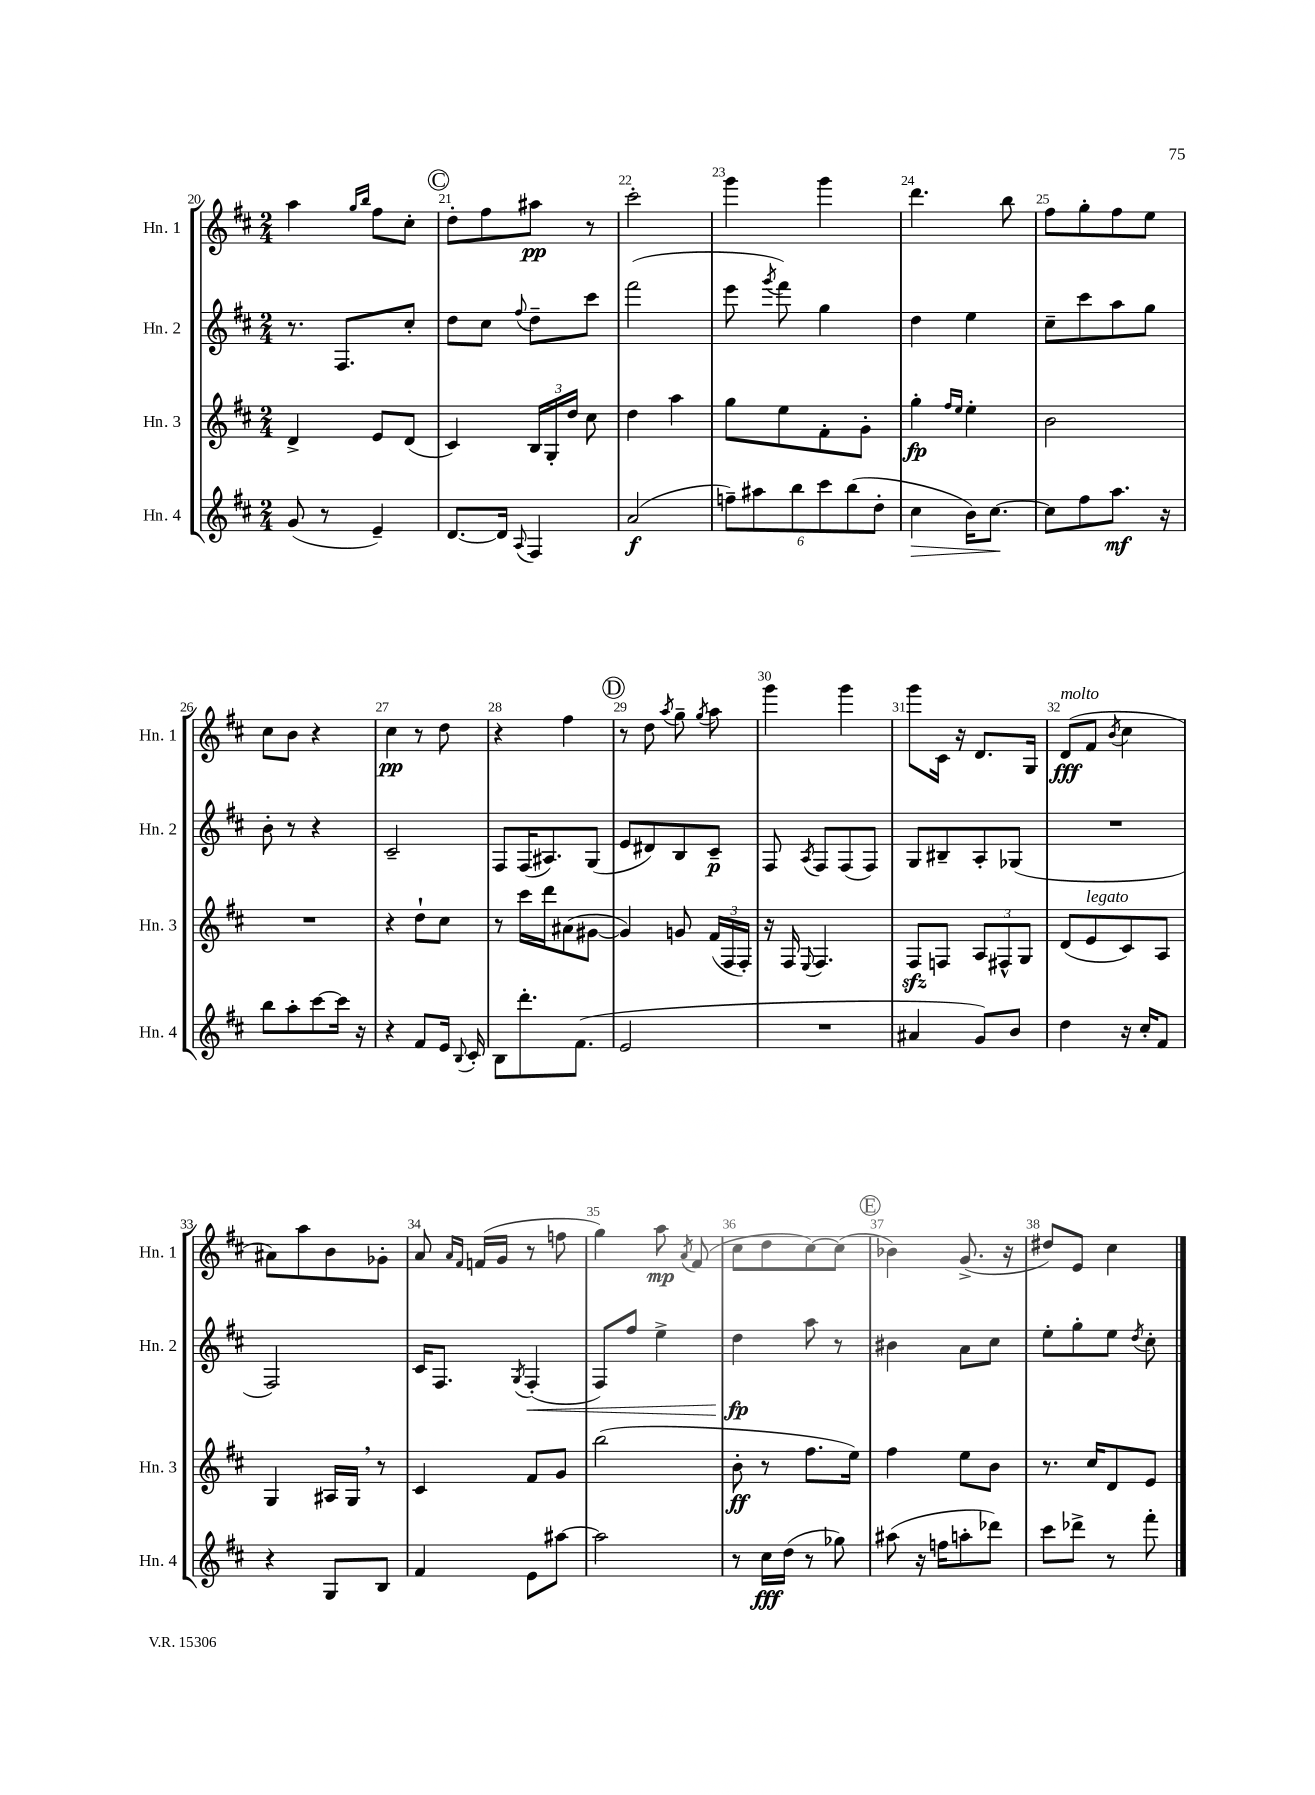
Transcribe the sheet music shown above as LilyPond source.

<<
\new StaffGroup <<
\new Staff = "s0" \with { instrumentName = "Hn. 1" shortInstrumentName = "Hn. 1" } {
    \clef treble \key d \major \numericTimeSignature \time 2/4
    \autoBeamOff a''4 \grace { g''16[ b''16] } fis''8[ cis''8]-. |
    \mark \markup { \circle "C" } d''8[-. fis''8 ais''8]\pp r8 |
    cis'''2-. |
    g'''4 g'''4 |
    d'''4. b''8 |
    fis''8[ g''8-. fis''8 e''8] |
    cis''8[ b'8] r4 |
    cis''4\pp r8 d''8 |
    r4 fis''4 |
    \mark \markup { \circle "D" } r8 d''8 \acciaccatura { a''8 } g''8-- \acciaccatura { g''8 } a''8 |
    g'''4 g'''4 |
    g'''8[ cis'16] r16 d'8.[ g16] |
    d'8[\fff^\markup { \italic "molto" }( fis'8] \acciaccatura { b'8 } cis''4 |
    ais'8[) a''8 b'8 ges'8]-. |
    a'8 \grace { a'16[ fis'16] } f'16[( g'16] r8 f''8 |
    g''4) a''8\mp \acciaccatura { a'8 } fis'8( |
    cis''8[ d''8 cis''8~) cis''8]( |
    \mark \markup { \circle "E" } bes'4) g'8.->( r16 |
    dis''8[) e'8] cis''4 \bar "|." |
}
\new Staff = "s1" \with { instrumentName = "Hn. 2" shortInstrumentName = "Hn. 2" } {
    \clef treble \key d \major \numericTimeSignature \time 2/4
    \autoBeamOff r8. fis8.[ cis''8]-. |
    \mark \markup { \circle "C" } d''8[ cis''8] \appoggiatura { fis''8 } d''8[-- cis'''8] |
    fis'''2( |
    e'''8 \acciaccatura { g'''8 } fis'''8) g''4 |
    d''4 e''4 |
    cis''8[-- cis'''8 a''8 g''8] |
    b'8-. r8 r4 |
    cis'2-- |
    fis8[ fis16( ais8.) g8]( |
    \mark \markup { \circle "D" } e'8[ dis'8) b8 cis'8]--\p |
    fis8 \acciaccatura { a8 } fis8[ fis8( fis8]) |
    g8[ bis8-- a8-. ges8]( |
    R2 |
    fis2) |
    cis'16[ fis8.] \acciaccatura { g8 } fis4-.\<( |
    fis8[) fis''8] e''4-> |
    d''4\fp\! a''8 r8 |
    \mark \markup { \circle "E" } bis'4 a'8[ cis''8] |
    e''8[-. g''8-. e''8] \acciaccatura { d''8 } cis''8-. \bar "|." |
}
\new Staff = "s2" \with { instrumentName = "Hn. 3" shortInstrumentName = "Hn. 3" } {
    \clef treble \key d \major \numericTimeSignature \time 2/4
    \autoBeamOff d'4-> e'8[ d'8]( |
    \mark \markup { \circle "C" } cis'4) \tuplet 3/2 { b16[ g16-. d''16] } cis''8 |
    d''4 a''4 |
    g''8[ e''8 fis'8-. g'8]-. |
    g''4-.\fp \grace { fis''16[ e''16] } e''4-. |
    b'2 |
    R2 |
    r4 d''8[-! cis''8] |
    r8 cis'''16[ d'''16 ais'8( gis'8]~ |
    \mark \markup { \circle "D" } gis'4) g'8 \tuplet 3/2 { fis'16[( fis16 fis16]-.) } |
    r16 fis16 \appoggiatura { e8 } fis4. |
    fis8[\sfz f8] \tuplet 3/2 { a8[ fis8-^ g8] } |
    d'8[( e'8^\markup { \italic "legato" } cis'8) a8] |
    g4 ais16[ g16] \breathe r8 |
    cis'4 fis'8[ g'8] |
    b''2( |
    b'8-.\ff r8 fis''8.[ e''16]) |
    \mark \markup { \circle "E" } fis''4 e''8[ b'8] |
    r8. cis''16[ d'8 e'8] \bar "|." |
}
\new Staff = "s3" \with { instrumentName = "Hn. 4" shortInstrumentName = "Hn. 4" } {
    \clef treble \key d \major \numericTimeSignature \time 2/4
    \autoBeamOff g'8( r8 e'4--) |
    \mark \markup { \circle "C" } d'8.[~ d'16] \appoggiatura { a8 } fis4 |
    a'2\f( |
    \tuplet 6/4 { f''8[--) ais''8 b''8 cis'''8 b''8( d''8]-. } |
    cis''4\> b'16[) cis''8.]~\! |
    cis''8[ fis''8 a''8.]\mf r16 |
    b''8[ a''8-. cis'''8~ cis'''16] r16 |
    r4 fis'8[ e'16] \appoggiatura { b8 } cis'16-. |
    b8[ d'''8.-. fis'8.]( |
    \mark \markup { \circle "D" } e'2 |
    R2 |
    ais'4 g'8[) b'8] |
    d''4 r16 cis''16[-. fis'8] |
    r4 g8[ b8] |
    fis'4 e'8[ ais''8]~ |
    ais''2 |
    r8 cis''16[\fff d''16]( r8 ges''8) |
    \mark \markup { \circle "E" } ais''8( r16 f''16[ a''8-. des'''8]) |
    cis'''8[ des'''8]-> r8 fis'''8-. \bar "|." |
}
>>
>>
\layout { \context { \Score currentBarNumber = #20 \override BarNumber.break-visibility = ##(#f #t #t) barNumberVisibility = #all-bar-numbers-visible } }
